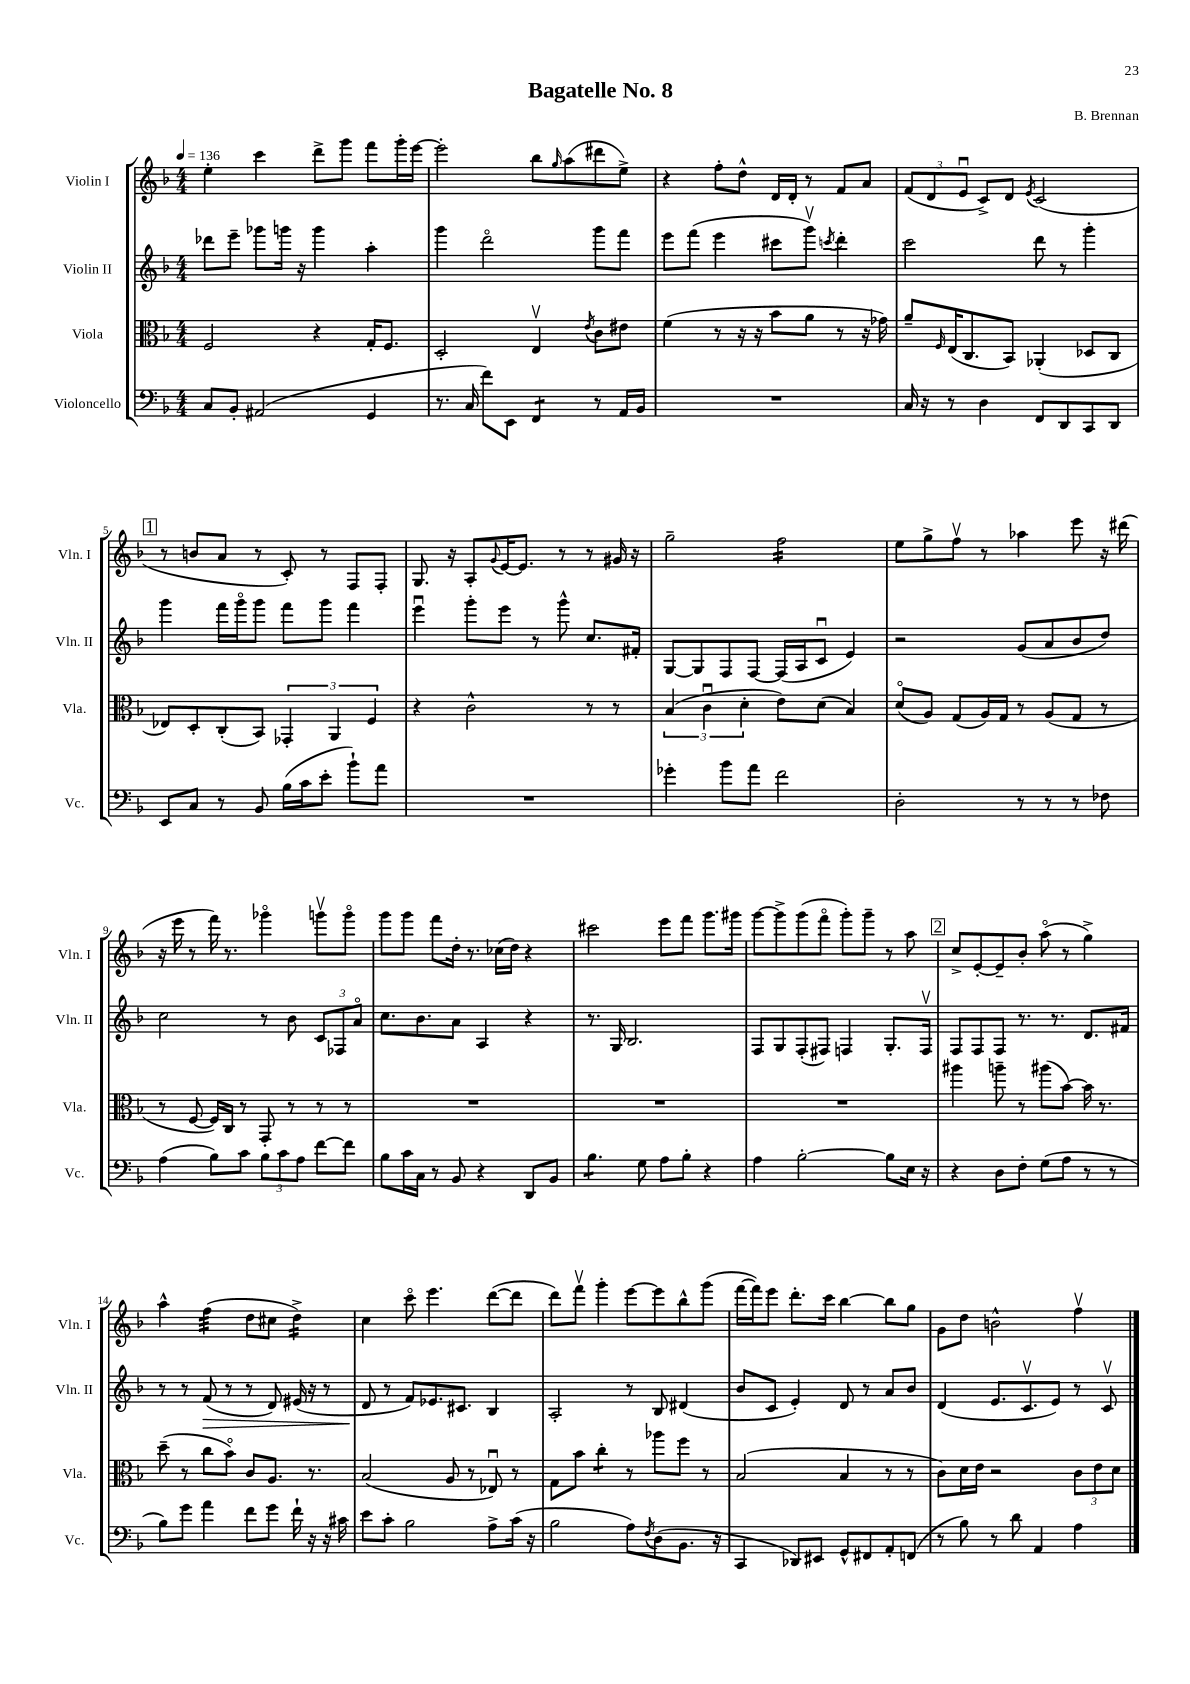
\header { title = "Bagatelle No. 8" composer = "B. Brennan" }
<<
\new StaffGroup <<
\new Staff = "s0" \with { instrumentName = "Violin I" shortInstrumentName = "Vln. I" } {
    \clef treble \key f \major \numericTimeSignature \time 4/4 \tempo 4 = 136
    e''4-. c'''4 d'''8-> g'''8 f'''8 g'''16-. e'''16~ |
    e'''2-. bes''8 \grace { g''16 } a''8( dis'''8 e''8->) |
    r4 f''8-. d''8-^ d'16 d'16-. r8 f'8 a'8 |
    \tuplet 3/2 { f'8( d'8 e'8\downbow } c'8->) d'8 \acciaccatura { e'8 } c'2( |
    \mark \markup { \box "1" } r8 b'8 a'8 r8 c'8-.) r8 f8 f8-. |
    g8. r16 a8-. \appoggiatura { g'8 } e'16~ e'8. r8 r8 gis'16 r16 |
    g''2-- f''2:16 |
    e''8 g''8-> f''8\upbow r8 aes''4 e'''8 r16 dis'''16( |
    r16 e'''16 r8 f'''16) r8. ges'''4\flageolet g'''8\upbow g'''8\flageolet |
    g'''8 g'''8 f'''8 d''16-. r8. ces''16( d''16) r4 |
    cis'''2 e'''8 f'''8 g'''8. gis'''16 |
    g'''8~ g'''8-> g'''8( f'''8\flageolet g'''8-.) g'''8-- r8 a''8 |
    \mark \markup { \box "2" } c''8-> e'8~-. e'8-- bes'8-. a''8\flageolet( r8 g''4->) |
    a''4-^ f''4:32( d''8 cis''8 d''4:16->) |
    c''4 c'''8\flageolet e'''4. d'''8~( d'''8 |
    d'''8) f'''8\upbow g'''4-. e'''8~ e'''8 bes''8-^ g'''8( |
    f'''16~ f'''16) e'''8 d'''8.-. c'''16 bes''4~ bes''8 g''8 |
    g'8 d''8 b'2-^ f''4\upbow \bar "|." |
}
\new Staff = "s1" \with { instrumentName = "Violin II" shortInstrumentName = "Vln. II" } {
    \clef treble \key f \major \numericTimeSignature \time 4/4
    des'''8 e'''8-- ges'''8 g'''16 r16 g'''4 a''4-. |
    g'''4 d'''2\flageolet g'''8 f'''8 |
    e'''8 f'''8( e'''4 cis'''8 g'''8\upbow) \acciaccatura { c'''8 } d'''4-. |
    c'''2 d'''8 r8 g'''4-. |
    \mark \markup { \box "1" } g'''4 f'''16 g'''16\flageolet g'''8 f'''8 g'''8 f'''4 |
    e'''4\downbow g'''8-. e'''8 r8 g'''8-^ c''8. fis'16-. |
    g8~ g8 f8 f8~ f16( a16 c'8\downbow e'4) |
    r2 g'8( a'8 bes'8 d''8) |
    c''2 r8 bes'8 \tuplet 3/2 { c'8 fes8 a'8\flageolet } |
    c''8. bes'8. a'8 a4 r4 |
    r8. g16 bes2. |
    f8 g8 f8-.( fis8) f4 g8.-. f16\upbow |
    \mark \markup { \box "2" } f8 f8 f8 r8. r8. d'8. fis'16 |
    r8 r8 f'8\>( r8 r8 d'8) eis'16( r16 r8 |
    d'8\! r8 f'8) ees'8. cis'8. bes4 |
    a2-. r8 bes8 dis'4( |
    bes'8 c'8 e'4-.) d'8 r8 a'8 bes'8 |
    d'4( e'8. c'8.\upbow e'8) r8 c'8\upbow \bar "|." |
}
\new Staff = "s2" \with { instrumentName = "Viola" shortInstrumentName = "Vla." } {
    \clef alto \key f \major \numericTimeSignature \time 4/4
    f2 r4 g16-. f8. |
    d2-. e4\upbow \acciaccatura { e'8 } c'8 eis'8 |
    f'4( r8 r16 r16 bes'8 a'8 r8 r16 ges'16) |
    a'8-- \grace { f16 } e16( c8. bes,8) aes,4-.( des8 c8 |
    \mark \markup { \box "1" } ees8) d8-. c8-.( bes,8) \tuplet 3/2 { ges,4-. a,4 f4 } |
    r4 c'2-^ r8 r8 |
    \tuplet 3/2 { bes4( c'4\downbow d'4-. } e'8) d'8( bes4) |
    d'8\flageolet( a8) g8( a16) g16 r8 a8( g8 r8 |
    r8 f8~ f16) c16 r8 g,8-. r8 r8 r8 |
    R1 |
    R1 |
    R1 |
    \mark \markup { \box "2" } ais''4 a''8-- r8 ais''8( bes'8~) bes'16 r8. |
    d''8--( r8 c''8 bes'8\flageolet) c'8 a8. r8. |
    bes2( a8 r8 ees8\downbow) r8 |
    g8 bes'8 c''4:8-. r8 aes''8 f''8 r8 |
    bes2( bes4 r8 r8 |
    c'8) d'16 e'16 r2 \tuplet 3/2 { c'8 e'8 d'8 } \bar "|." |
}
\new Staff = "s3" \with { instrumentName = "Violoncello" shortInstrumentName = "Vc." } {
    \clef bass \key f \major \numericTimeSignature \time 4/4
    c8 bes,8-. ais,2( g,4 |
    r8. c16 f'8) e,8 f,4:8 r8 a,16 bes,16 |
    R1 |
    c16 r16 r8 d4 f,8 d,8 c,8 d,8 |
    \mark \markup { \box "1" } e,8 c8 r8 bes,8 bes16( c'16 e'8-. bes'8-!) a'8 |
    R1 |
    ges'4-. bes'8 a'8 f'2 |
    d2-. r8 r8 r8 fes8 |
    a4( bes8) c'8 \tuplet 3/2 { bes8 c'8 a8 } f'8~ f'8 |
    bes8 c'16 c16 r8 bes,8 r4 d,8 bes,8 |
    bes4.:8 g8 a8 bes8-. r4 |
    a4 bes2~-. bes8 e16 r16 |
    \mark \markup { \box "2" } r4 d8 f8-. g8( a8 r8 r8 |
    bes8) g'8 a'4 f'8 g'8 f'16-! r16 r16 cis'16 |
    e'8 c'8-. bes2 a8-> c'16( r16 |
    bes2 a8) \acciaccatura { f8 } d8( bes,8. r16 |
    c,4 des,8) eis,8 g,8-^ fis,8 a,8-. f,8( |
    r8 bes8) r8 d'8 a,4 a4 \bar "|." |
}
>>
>>
